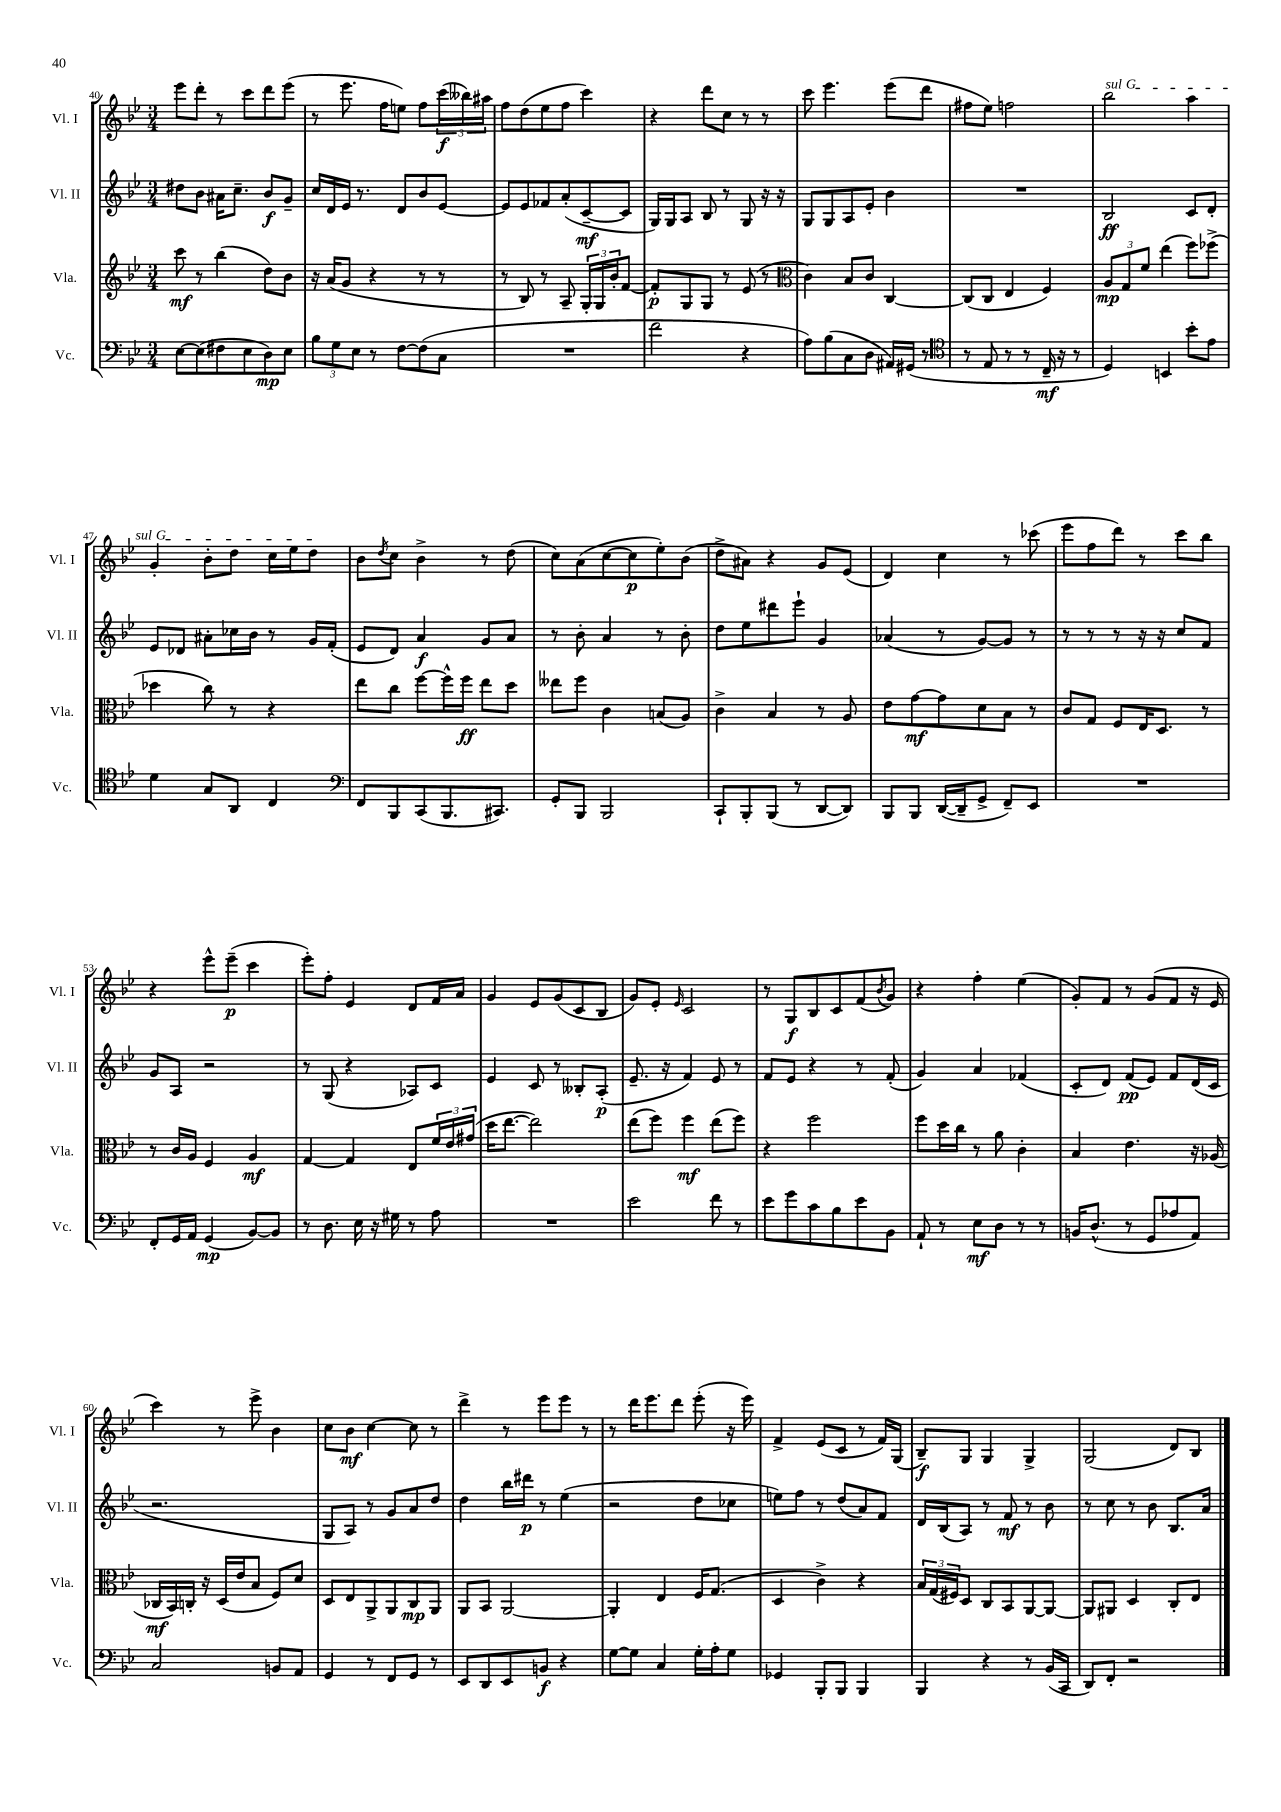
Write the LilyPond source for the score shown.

<<
\new StaffGroup <<
\new Staff = "s0" \with { instrumentName = "Vl. I" shortInstrumentName = "Vl. I" } {
    \clef treble \key bes \major \numericTimeSignature \time 3/4
    ees'''8 d'''8-. r8 c'''8 d'''8 ees'''8( |
    r8 ees'''8. f''16 e''8) f''8 \tuplet 3/2 { c'''16\f( beses''16) ais''16 } |
    f''8 d''8( ees''8 f''8 c'''4) |
    r4 d'''8 c''8 r8 r8 |
    c'''8 ees'''4. ees'''8( d'''8 |
    fis''8 ees''8) f''2 |
    \once \override TextSpanner.bound-details.left.text = \markup { \italic "sul G" } bes''2\startTextSpan a''4 |
    g'4-. bes'8-. d''8 c''16 ees''16 d''8\stopTextSpan |
    bes'8 \acciaccatura { d''8 } c''8 bes'4-> r8 d''8( |
    c''8) a'8( c''8~ c''8\p ees''8-.) bes'8( |
    d''8-> ais'8) r4 g'8 ees'8( |
    d'4) c''4 r8 ces'''8( |
    ees'''8 f''8 d'''8) r8 c'''8 bes''8 |
    r4 ees'''8-^ ees'''8--\p( c'''4 |
    ees'''8-.) f''8-. ees'4 d'8 f'16 a'16 |
    g'4 ees'8 g'8( c'8 bes8 |
    g'8) ees'8-. \grace { ees'16 } c'2 |
    r8 g8\f bes8 c'8 f'8( \acciaccatura { bes'8 } g'8) |
    r4 f''4-. ees''4( |
    g'8-.) f'8 r8 g'8( f'8 r16 ees'16 |
    c'''4) r8 ees'''8-> bes'4 |
    c''8 bes'8\mf c''4~ c''8 r8 |
    d'''4-> r8 ees'''8 ees'''8 r8 |
    r8 d'''16 ees'''8. d'''8 ees'''8-.( r16 ees'''16) |
    f'4-> ees'8( c'8 r8 f'16) g16( |
    bes8--\f) g8 g4 g4-> |
    g2( d'8) bes8 \bar "|." |
}
\new Staff = "s1" \with { instrumentName = "Vl. II" shortInstrumentName = "Vl. II" } {
    \clef treble \key bes \major \numericTimeSignature \time 3/4
    dis''8 bes'8 ais'16 c''8.-- bes'8\f g'8-- |
    c''16 d'16 ees'16 r8. d'8 bes'8 ees'8~ |
    ees'8 ees'8 fes'8 a'8-.( c'8~--\mf c'8 |
    g16) g16 a8 bes8 r8 g8 r16 r16 |
    g8 g8 a8 ees'8-. bes'4 |
    R2. |
    bes2\ff c'8 d'8-. |
    ees'8 des'8 ais'8-. ces''16 bes'16 r8 g'16 f'16-.( |
    ees'8 d'8) a'4\f g'8 a'8 |
    r8 bes'8-. a'4 r8 bes'8-. |
    d''8 ees''8 dis'''8 ees'''8-! g'4 |
    aes'4( r8 g'8~) g'8 r8 |
    r8 r8 r8 r16 r16 c''8 f'8 |
    g'8 a8 r2 |
    r8 g8( r4 aes8) c'8 |
    ees'4 c'8 r8 beses8-. a8-.\p( |
    ees'8.-- r16 f'4) ees'8 r8 |
    f'8 ees'8 r4 r8 f'8-.( |
    g'4) a'4 fes'4( |
    c'8-. d'8) f'8\pp( ees'8) f'8 d'16( c'16 |
    r2. |
    g8 a8) r8 g'8 a'8 d''8 |
    d''4 bes''16 dis'''16\p r8 ees''4( |
    r2 d''8 ces''8 |
    e''8) f''8 r8 d''8( a'8) f'8 |
    d'16 bes16( a8) r8 f'8\mf r8 bes'8 |
    r8 c''8 r8 bes'8 bes8. a'16 \bar "|." |
}
\new Staff = "s2" \with { instrumentName = "Vla." shortInstrumentName = "Vla." } {
    \clef treble \key bes \major \numericTimeSignature \time 3/4
    c'''8\mf r8 bes''4( d''8) bes'8 |
    r16 a'16( g'8 r4 r8 r8 |
    r8 bes8) r8 a8-- \tuplet 3/2 { g16-. g16 bes'16-. } f'8~ |
    f'8-.\p g8 g8 r8 ees'8( r8 |
    \clef alto c'4) bes8 c'8 c4~ |
    c8( c8 ees4 f4) |
    \tuplet 3/2 { a8\mp g8 f'8 } ees''4( f''8) fes''8->( |
    des''4 c''8) r8 r4 |
    ees''8 c''8 f''8~ f''16-^ f''16\ff ees''8 d''8 |
    eeses''8 f''8 c'4 b8( a8) |
    c'4-> bes4 r8 a8 |
    ees'8 g'8~\mf g'8 d'8 bes8 r8 |
    c'8 g8 f8 ees16 d8. r8 |
    r8 c'16 a16 f4 a4\mf |
    g4~ g4 ees8 \tuplet 3/2 { f'16 ees'16 gis'16( } |
    d''16 ees''8.~ ees''2) |
    ees''8( f''8) f''4\mf ees''8( f''8) |
    r4 f''2 |
    f''8 d''16 c''16 r8 a'8 c'4-. |
    bes4 ees'4. r16 aes16( |
    ces16\mf bes,16) c16-. r16 d16( ees'16 bes8 f8) d'8 |
    d8 ees8 a,8-> a,8 c8\mp a,8 |
    a,8 bes,8 a,2~ |
    a,4-. ees4 f16 g8.( |
    d4 c'4->) r4 |
    \tuplet 3/2 { bes16 g16( fis16) } d8 c8 bes,8 a,8~ a,8~ |
    a,8 ais,8 d4 c8-. ees8 \bar "|." |
}
\new Staff = "s3" \with { instrumentName = "Vc." shortInstrumentName = "Vc." } {
    \clef bass \key bes \major \numericTimeSignature \time 3/4
    ees8~ ees8( fis8 ees8 d8\mp) ees8 |
    \tuplet 3/2 { bes8 g8 ees8 } r8 f8~ f8( c8 |
    R2. |
    f'2 r4 |
    a8) bes8( c8 d8 ais,16) gis,16( r8 |
    \clef tenor r8 ees8 r8 r8 c16--\mf r16 r8 |
    d4) b,4 bes'8-. ees'8 |
    d'4 g8 a,8 c4 |
    \clef bass f,8 bes,,8 c,8( bes,,8. cis,8.) |
    g,8-. bes,,8 bes,,2 |
    c,8-! bes,,8-. bes,,8( r8 d,8~ d,8) |
    bes,,8 bes,,8 d,16~( d,16-- g,8-> f,8--) ees,8 |
    R2. |
    f,8-. g,16 a,16 g,4\mp( bes,8~) bes,8 |
    r8 d8. ees16 r16 gis16 r8 a8 |
    R2. |
    ees'2 f'8 r8 |
    ees'8 g'8 c'8 bes8 ees'8 bes,8 |
    a,8-! r8 ees8\mf d8 r8 r8 |
    b,16 d8.-^( r8 g,8 aes8 a,8) |
    c2 b,8 a,8 |
    g,4 r8 f,8 g,8 r8 |
    ees,8 d,8 ees,8 b,8\f r4 |
    g8~ g8 c4 g16-. a16-. g8 |
    ges,4 bes,,8-. bes,,8 bes,,4 |
    bes,,4 r4 r8 bes,16( c,16 |
    d,8) f,8-. r2 \bar "|." |
}
>>
>>
\layout { \context { \Score currentBarNumber = #40 } }
